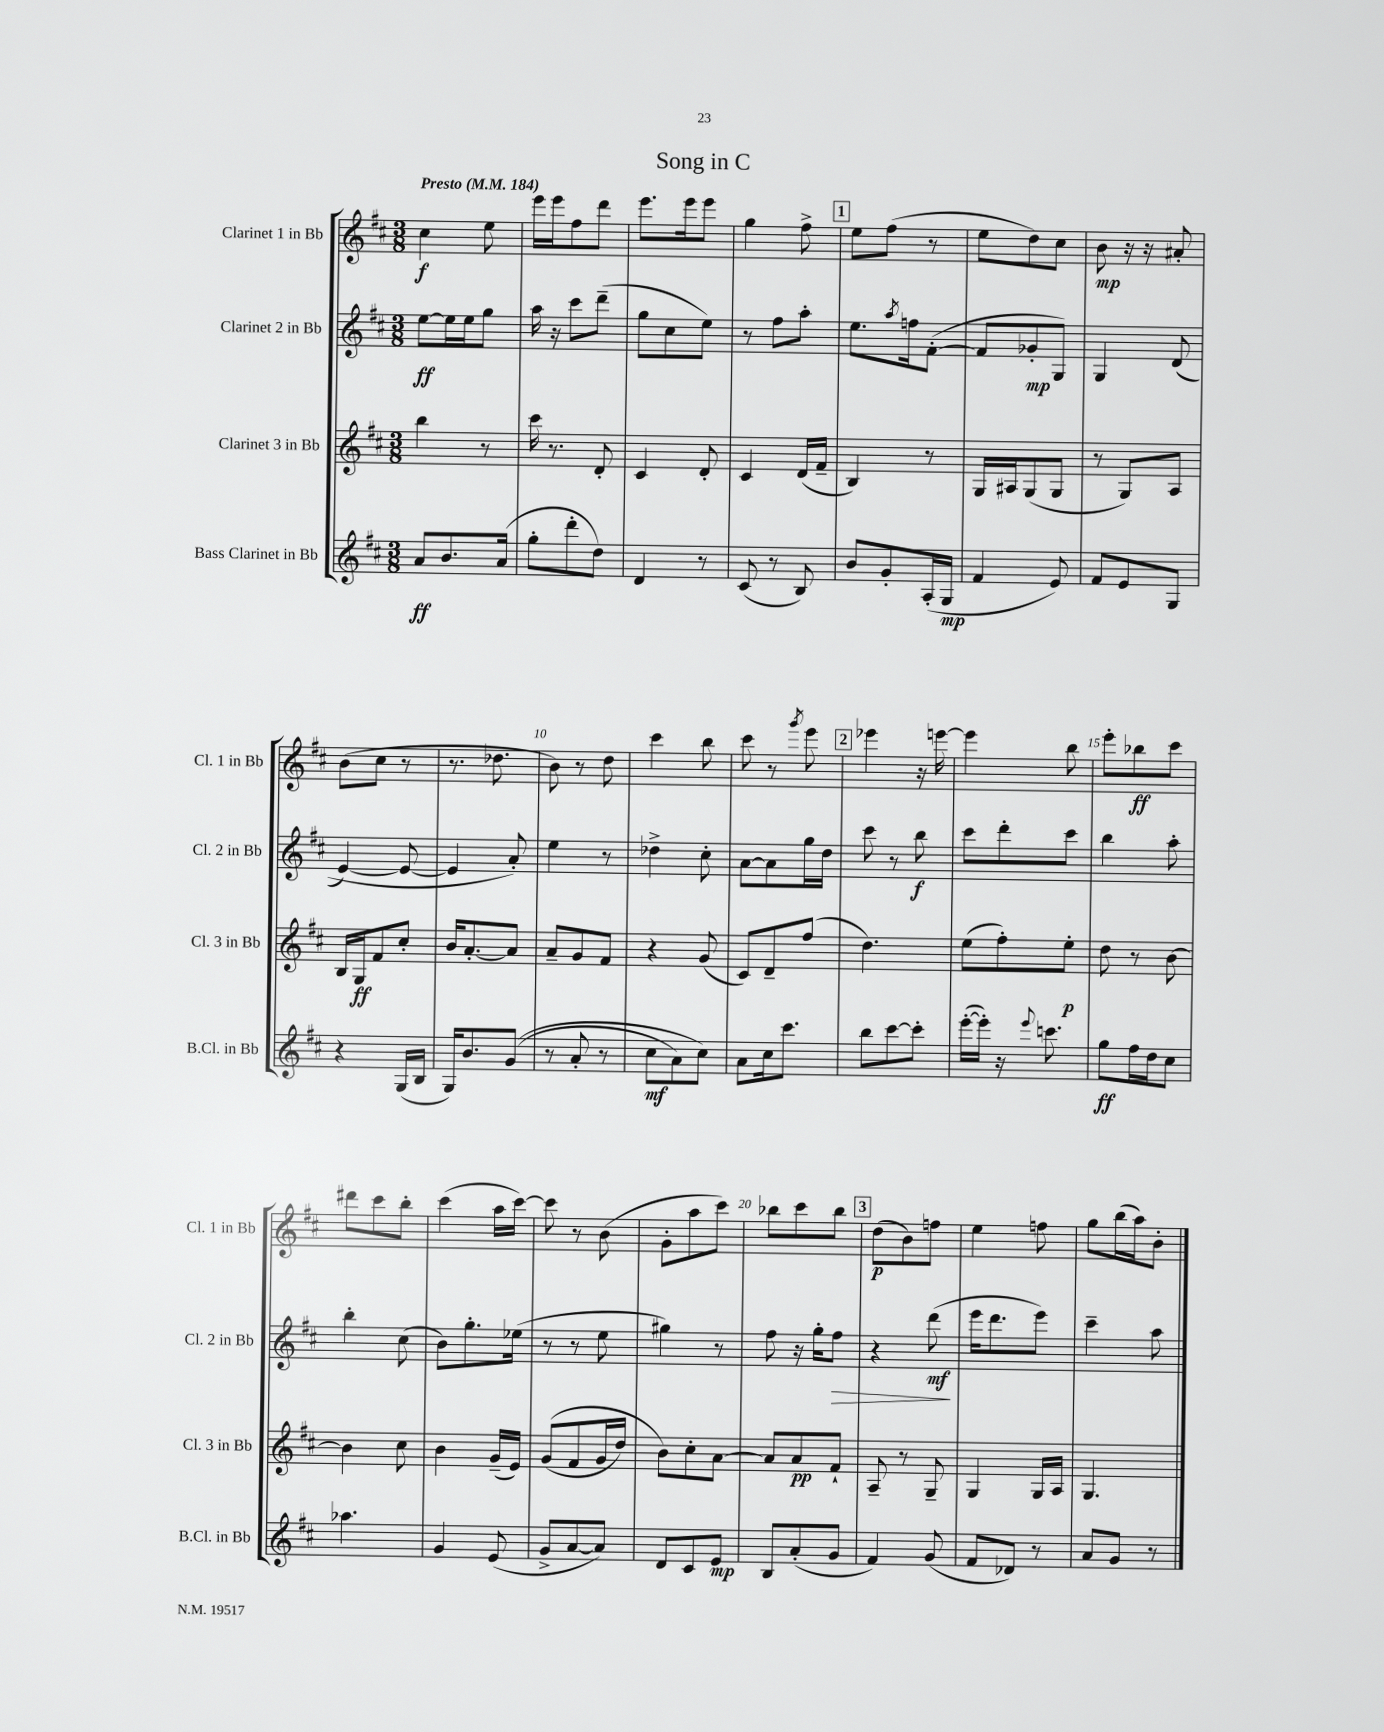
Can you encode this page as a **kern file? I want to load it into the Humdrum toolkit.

**kern	**dynam	**kern	**dynam	**kern	**dynam	**kern	**dynam
*part4	*part4	*part3	*part3	*part2	*part2	*part1	*part1
*staff4	*staff4	*staff3	*staff3	*staff2	*staff2	*staff1	*staff1
*I"Bass Clarinet in Bb	*	*I"Clarinet 3 in Bb	*	*I"Clarinet 2 in Bb	*	*I"Clarinet 1 in Bb	*
*I'B.Cl. in Bb	*	*I'Cl. 3 in Bb	*	*I'Cl. 2 in Bb	*	*I'Cl. 1 in Bb	*
*clefG2	*	*clefG2	*	*clefG2	*	*clefG2	*
*k[f#c#]	*	*k[f#c#]	*	*k[f#c#]	*	*k[f#c#]	*
*M3/8	*	*M3/8	*	*M3/8	*	*M3/8	*
*MM184	*	*MM184	*	*MM184	*	*MM184	*
=1	=1	=1	=1	=1	=1	=1	=1
!	!	!	!	!	!	!LO:TX:a:B:t=Presto	!
8a/L	ff	4bb\	.	[8ee\L	ff	4cc#\	f
8.b/	.	.	.	16ee\L]	.	.	.
.	.	.	.	16ee\J	.	.	.
.	.	8r	.	8gg\J	.	8ee\	.
(16a/Jk	.	.	.	.	.	.	.
=2	=2	=2	=2	=2	=2	=2	=2
8gg'\L	.	16ccc#\	.	16aa\	.	16eee\LL	.
.	.	8.r	.	16r	.	16eee\J	.
8ddd'\	.	.	.	8ccc#\L	.	8ff#\	.
8dd\J)	.	8d'/	.	(8ddd~\J	.	8ddd\J	.
=3	=3	=3	=3	=3	=3	=3	=3
4d/	.	4c#/	.	8gg\L	.	8.eee\L	.
.	.	.	.	8cc#\	.	.	.
.	.	.	.	.	.	16eee\k	.
8r	.	8d'/	.	8ee\J)	.	8eee\J	.
=4	=4	=4	=4	=4	=4	=4	=4
(8c#/	.	4c#/	.	8r	.	4gg\	.
8r	.	.	.	8ff#\L	.	.	.
8B/)	.	(16d/LL	.	8aa'\J	.	8ff#^\	.
.	.	16f#~/JJ	.	.	.	.	.
!!LO:REH:place=s1:t=1
=5	=5	=5	=5	=5	=5	=5	=5
8b/L	.	4B/)	.	8.ee\L	.	8ee\L	.
8g'/	.	.	.	.	.	(8ff#\J	.
.	.	.	.	8qaa/	.	.	.
.	.	.	.	16ffn\k	.	.	.
(16A'/L	.	8r	.	([8f#'\J	.	8r	.
16G/JJ	mp	.	.	.	.	.	.
=6	=6	=6	=6	=6	=6	=6	=6
4f#/	.	16G/LL	.	8f#/L]	.	8ee\L	.
.	.	16A#X/J	.	.	.	.	.
.	.	(8G/	.	8g-X'/	mp	8dd\)	.
8e/)	.	8G/J	.	8G/J)	.	8cc#\J	.
=7	=7	=7	=7	=7	=7	=7	=7
8f#/L	.	8r	.	4G/	.	8b\	mp
8e/	.	8G/L)	.	.	.	16r	.
.	.	.	.	.	.	16r	.
8G/J	.	8A/J	.	((8d/	.	8a#X'/	.
!!LO:LB:g=z
=8	=8	=8	=8	=8	=8	=8	=8
4r	.	16B/LL	.	[4e/)	.	(8b\L	.
.	.	16G/J	ff	.	.	.	.
.	.	8f#/	.	.	.	8cc#\J	.
(16G/LL	.	8cc#'/J	.	8e/_	.	8r	.
16B/JJ	.	.	.	.	.	.	.
=9	=9	=9	=9	=9	=9	=9	=9
16G/KL)	.	16b/KL	.	4e/]	.	8.r	.
8.b/	.	[8.a'/	.	.	.	.	.
.	.	.	.	.	.	8.dd-X\	.
((8g/J	.	8a/J]	.	8a'/)	.	.	.
=10	=10	=10	=10	=10	=10	=10	=10
8r	.	8a~/L	.	4ee\	.	8b\)	.
8a'/	.	8g/	.	.	.	8r	.
8r	.	8f#/J	.	8r	.	8dd\	.
=11	=11	=11	=11	=11	=11	=11	=11
8cc#\L	mf	4r	.	4dd-X^\	.	4ccc#\	.
8a\)	.	.	.	.	.	.	.
8cc#\J)	.	(8g/	.	8cc#'\	.	8bb\	.
=12	=12	=12	=12	=12	=12	=12	=12
8a\L	.	8c#/L)	.	[8a\L	.	8ccc#\	.
16cc#\k	.	8d~/	.	8a\]	.	8r	.
8.ccc#\J	.	.	.	.	.	.	.
.	.	.	.	.	.	8qggg/	.
.	.	(8ff#/J	.	16gg\L	.	8eee\	.
.	.	.	.	16dd\JJ	.	.	.
!!LO:REH:place=s1:t=2
=13	=13	=13	=13	=13	=13	=13	=13
8bb\L	.	4.dd\)	.	8ccc#\	.	4eee-X\	.
[8ccc#\	.	.	.	8r	.	.	.
8ccc#'\J]	.	.	.	8bb\	f	16r	.
.	.	.	.	.	.	[16eeen\	.
=14	=14	=14	=14	=14	=14	=14	=14
([16eee'\LL	.	(8ee\L	.	8ccc#\L	.	4eee\]	.
16eee'\JJ])	.	.	.	.	.	.	.
16r	.	8ff#'\)	.	8ddd'\	.	.	.
8qqeee/	.	.	.	.	.	.	.
8.cccn\	.	.	.	.	.	.	.
.	.	8ee'\J	p	8ccc#\J	.	8bb\	.
=15	=15	=15	=15	=15	=15	=15	=15
8gg\L	ff	8dd\	.	4bb\	.	8eee'\L	.
16ff#\L	.	8r	.	.	.	8bb-X\	ff
16dd\J	.	.	.	.	.	.	.
8cc#\J	.	[8b\	.	8aa'\	.	8ccc#\J	.
!!LO:LB:g=z
=16	=16	=16	=16	=16	=16	=16	=16
4.aa-X\	.	4b\]	.	4bb'\	.	8ddd#X\L	.
.	.	.	.	.	.	8ccc#\	.
.	.	8cc#\	.	(8cc#\	.	8bb'\J	.
=17	=17	=17	=17	=17	=17	=17	=17
4g/	.	4b\	.	8b\L)	.	(4ccc#\	.
.	.	.	.	8.gg'\	.	.	.
(8e/	.	(16g~/LL	.	.	.	16aa\LL	.
.	.	16e/JJ)	.	(16ee-X\Jk	.	[16ccc#\JJ)	.
=18	=18	=18	=18	=18	=18	=18	=18
8g^/L	.	((8g/L	.	8r	.	8ccc#\]	.
[8a/	.	8f#/	.	8r	.	8r	.
8a/J])	.	16g/L	.	8ee\	.	(8b\	.
.	.	16dd/JJ)	.	.	.	.	.
=19	=19	=19	=19	=19	=19	=19	=19
8d/L	.	8b\L)	.	4gg#X\)	.	8g'\L	.
8c#/	.	8cc#'\	.	.	.	8aa\	.
8e/J	mp	[8a\J	.	8r	.	8ccc#\J)	.
=20	=20	=20	=20	=20	=20	=20	=20
8B/L	.	8a/L]	.	8ff#\	.	8bb-X\L	.
(8a'/	.	8a/	pp	16r	.	8ccc#\	.
.	.	.	.	16gg'\KL	.	.	.
!	!	!	!	!	!LO:HP:b	!	!
8g/J	.	8f#`/J	.	8ff#\J	>	8bb-\J	.
!!LO:REH:place=s1:t=3
=21	=21	=21	=21	=21	=21	=21	=21
4f#/)	.	8A~/	.	4r	.	(8dd\L	p
.	.	8r	.	.	.	8b\)	.
(8g/	.	8G~/	.	(8ddd\	mf	8ffn\J	.
.	.	.	.	.	]	.	.
=22	=22	=22	=22	=22	=22	=22	=22
8f#/L	.	4G/	.	16eee\KL	.	4ee\	.
.	.	.	.	8.ddd\	.	.	.
8d-X/J)	.	.	.	.	.	.	.
8r	.	16G/LL	.	8eee\J)	.	8ffn\	.
.	.	16A/JJ	.	.	.	.	.
=23	=23	=23	=23	=23	=23	=23	=23
8a/L	.	4.G/	.	4ccc#~\	.	8gg\L	.
8g/J	.	.	.	.	.	(16bb\L	.
.	.	.	.	.	.	16aa\J)	.
8r	.	.	.	8aa\	.	8b'\J	.
==	==	==	==	==	==	==	==
*-	*-	*-	*-	*-	*-	*-	*-
